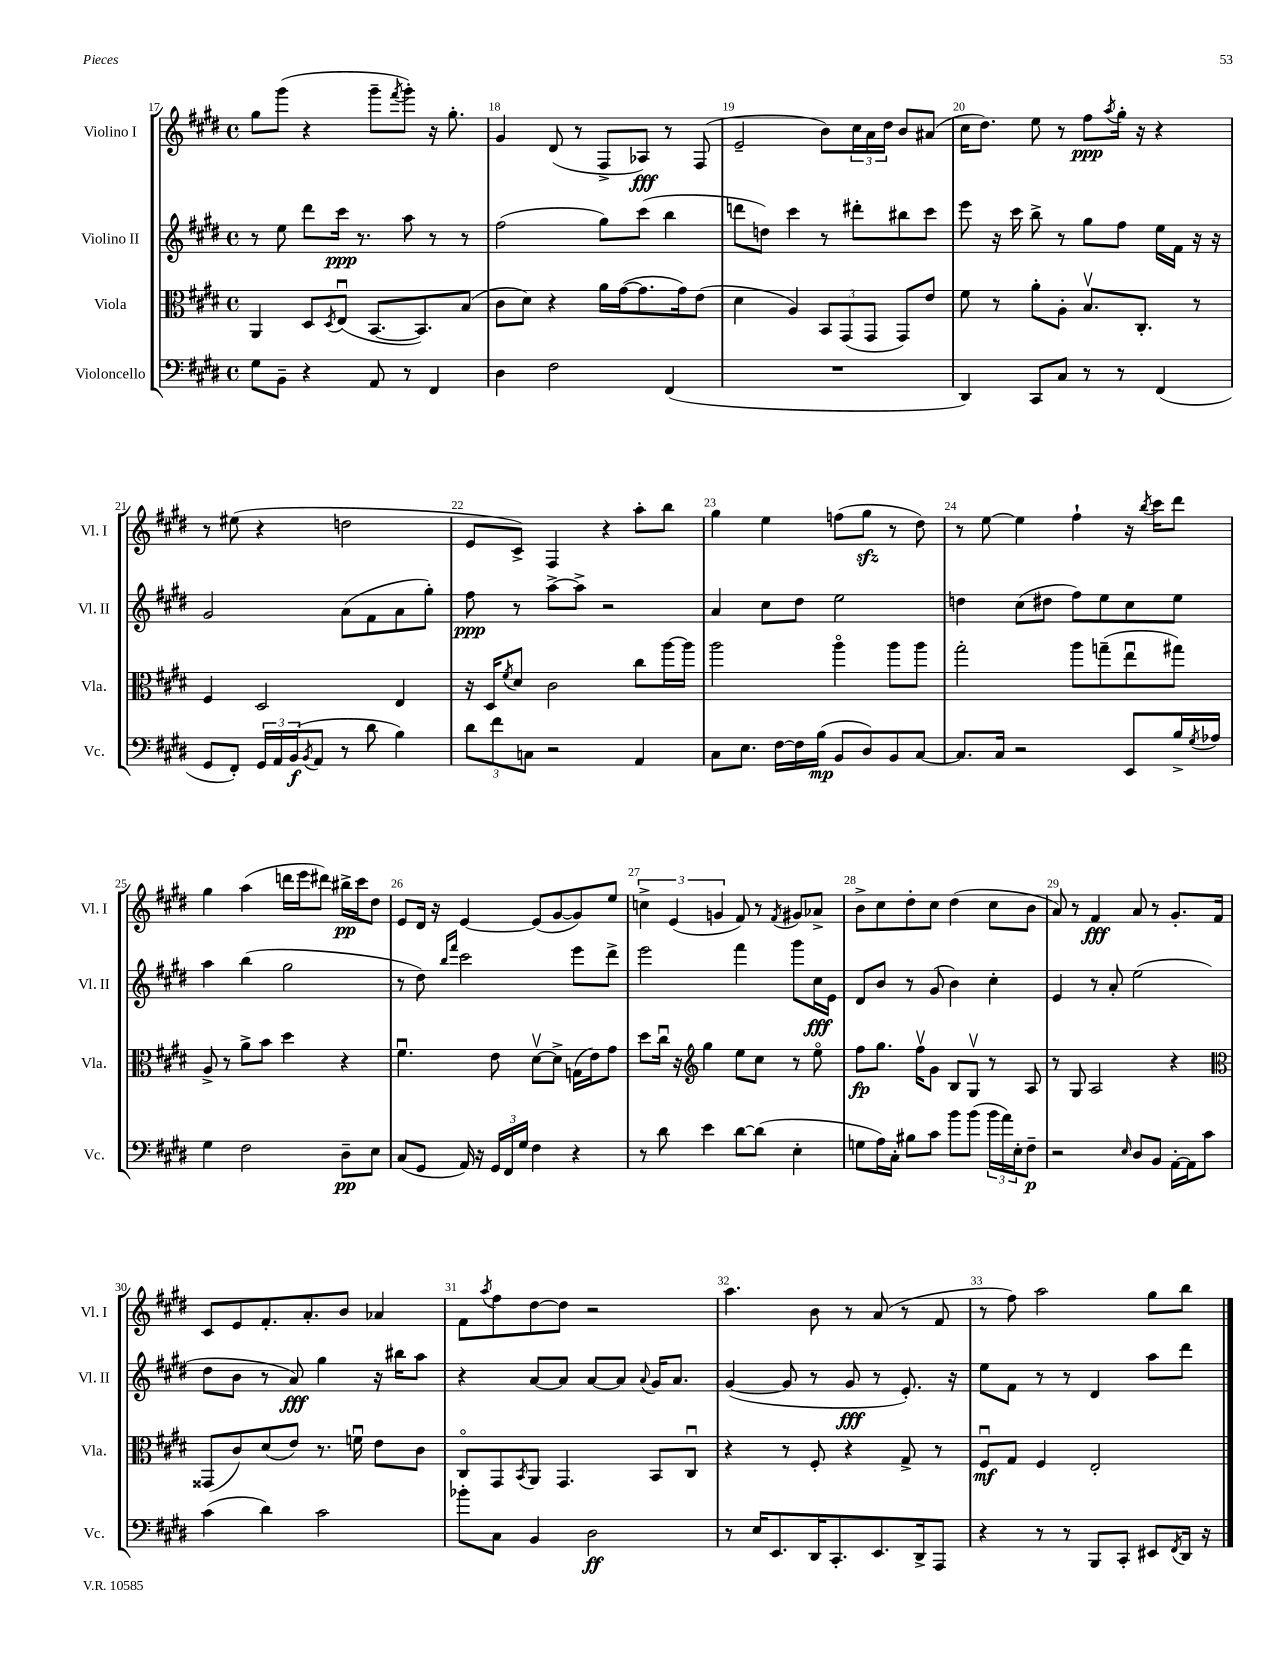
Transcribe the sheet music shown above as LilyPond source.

<<
\new StaffGroup <<
\new Staff = "s0" \with { instrumentName = "Violino I" shortInstrumentName = "Vl. I" } {
    \clef treble \key e \major \defaultTimeSignature \time 4/4
    gis''8 gis'''8( r4 gis'''8-- \acciaccatura { fis'''8 } gis'''8-.) r16 gis''8.-. |
    gis'4 dis'8( r8 fis8-> aes8\fff) r8 fis8( |
    e'2-- b'8) \tuplet 3/2 { cis''16 a'16 dis''16 } b'8 ais'8( |
    cis''16 dis''8.) e''8 r8 fis''8\ppp \acciaccatura { a''8 } gis''16-. r16 r4 |
    r8 eis''8( r4 d''2 |
    e'8 cis'8->) fis4 r4 a''8-. b''8 |
    gis''4 e''4 f''8( gis''8\sfz r8 dis''8) |
    r8 e''8~ e''4 fis''4-! r16 \acciaccatura { b''8 } cis'''16 dis'''8 |
    gis''4 a''4( d'''16 e'''16 dis'''8) bis''16->\pp cis'''16 dis''8 |
    e'8 dis'16 r16 e'4~ e'8( gis'8~ gis'8) e''8 |
    \tuplet 3/2 { c''4-> e'4( g'4 } fis'8) r8 \acciaccatura { fis'8 } gis'8 aes'8-> |
    b'8-> cis''8 dis''8-. cis''8 dis''4( cis''8 b'8 |
    a'8) r8 fis'4\fff a'8 r8 gis'8.-. fis'16 |
    cis'8 e'8 fis'8.-. a'8.-. b'8 aes'4 |
    fis'8 \acciaccatura { a''8 } fis''8 dis''8~ dis''8 r2 |
    a''4. b'8 r8 a'8( r8 fis'8 |
    r8 fis''8) a''2 gis''8 b''8 \bar "|." |
}
\new Staff = "s1" \with { instrumentName = "Violino II" shortInstrumentName = "Vl. II" } {
    \clef treble \key e \major \defaultTimeSignature \time 4/4
    r8 e''8 dis'''8 cis'''16\ppp r8. a''8 r8 r8 |
    fis''2( gis''8) cis'''8( b''4 |
    d'''8 d''8) cis'''4 r8 dis'''8-. bis''8 cis'''8 |
    e'''8 r16 cis'''16 b''8-> r8 gis''8 fis''8 e''16 fis'16 r16 r16 |
    gis'2 a'8( fis'8 a'8 gis''8-.) |
    fis''8\ppp r8 a''8~-> a''8-> r2 |
    a'4 cis''8 dis''8 e''2 |
    d''4 cis''8( dis''8 fis''8) e''8 cis''8 e''8 |
    a''4 b''4( gis''2 |
    r8 dis''8) \grace { b''16 fis'''16 } cis'''2 e'''8 dis'''8-> |
    e'''2 fis'''4 gis'''8 cis''16\fff e'16 |
    dis'8 b'8 r8 gis'8( b'4) cis''4-. |
    e'4 r8 a'8-. e''2( |
    dis''8 b'8 r8 a'8\fff) gis''4 r16 bis''16 a''8 |
    r4 a'8~ a'8 a'8~ a'8 \appoggiatura { a'8 } gis'16 a'8. |
    gis'4~( gis'8 r8 gis'8\fff r8 e'8.-.) r16 |
    e''8 fis'8 r8 r8 dis'4 a''8 dis'''8 \bar "|." |
}
\new Staff = "s2" \with { instrumentName = "Viola" shortInstrumentName = "Vla." } {
    \clef alto \key e \major \defaultTimeSignature \time 4/4
    a,4 dis8 \acciaccatura { dis8 } e8\downbow( b,8.~ b,8.) b8( |
    cis'8 dis'8) r4 a'16 gis'16~( gis'8. gis'16) e'8( |
    dis'4 a4) \tuplet 3/2 { b,8 gis,8( gis,8 } gis,8) e'8 |
    fis'8 r8 a'8-. a8-. b8.\upbow cis8.-. r8 |
    fis4 dis2 e4 |
    r16 dis16 \acciaccatura { fis'8 } dis'8 cis'2 cis''8 a''16~ a''16 |
    a''2 a''4\flageolet a''8 a''8 |
    gis''2-. a''8 g''8--( e''8\downbow gis''8) |
    a8-> r8 a'8-> b'8 dis''4 r4 |
    fis'4.\downbow e'8 dis'8~\upbow dis'8-> g16( e'16) gis'8 |
    dis''8 cis''16\downbow r16 \clef treble gis''4 e''8 cis''8 r8 e''8\flageolet |
    fis''8\fp gis''8. fis''16\upbow gis'8 b8 gis8\upbow r8 a8 |
    r8 gis8 a2 r4 |
    \clef alto gisis,8( cis'8) dis'8( e'8) r8. f'16\downbow e'8 cis'8 |
    cis8\flageolet gis,8 \acciaccatura { b,8 } a,8 gis,4. b,8 cis8\downbow |
    r4 r8 fis8-. r4 gis8-> r8 |
    fis8\downbow\mf gis8 fis4 e2-. \bar "|." |
}
\new Staff = "s3" \with { instrumentName = "Violoncello" shortInstrumentName = "Vc." } {
    \clef bass \key e \major \defaultTimeSignature \time 4/4
    gis8 b,8-- r4 a,8 r8 fis,4 |
    dis4 fis2 fis,4( |
    R1 |
    dis,4) cis,8 cis8 r8 r8 fis,4( |
    gis,8 fis,8-.) \tuplet 3/2 { gis,16 a,16 b,16\f( } \acciaccatura { b,8 } a,8 r8 dis'8 b4) |
    \tuplet 3/2 { dis'8 fis'8 c8 } r2 a,4 |
    cis8 e8. fis16~ fis16 b16\mp( b,8 dis8) b,8 cis8~ |
    cis8. cis16 r2 e,8 b16-> \acciaccatura { gis8 } aes16 |
    gis4 fis2 dis8--\pp e8 |
    cis8( gis,8 a,16) r16 \tuplet 3/2 { gis,16 fis,16 gis16 } fis4 r4 |
    r8 dis'8 e'4 dis'8~ dis'8( e4-. |
    g8 a16) cis16-. bis8 cis'8 b'8 b'8( \tuplet 3/2 { b'16 a'16) e16-. } fis8--\p |
    r2 \grace { e16 } dis8 b,8 a,16~-. a,16 cis'8 |
    cis'4( dis'4) cis'2 |
    bes'8-. cis8 b,4 dis2\ff |
    r8 e16 e,8. dis,16 cis,8.-. e,8. dis,16-> a,,8 |
    r4 r8 r8 b,,8 cis,8-. eis,8 \acciaccatura { fis,8 } dis,16 r16 \bar "|." |
}
>>
>>
\layout { \context { \Score currentBarNumber = #17 \override BarNumber.break-visibility = ##(#f #t #t) barNumberVisibility = #all-bar-numbers-visible } }
